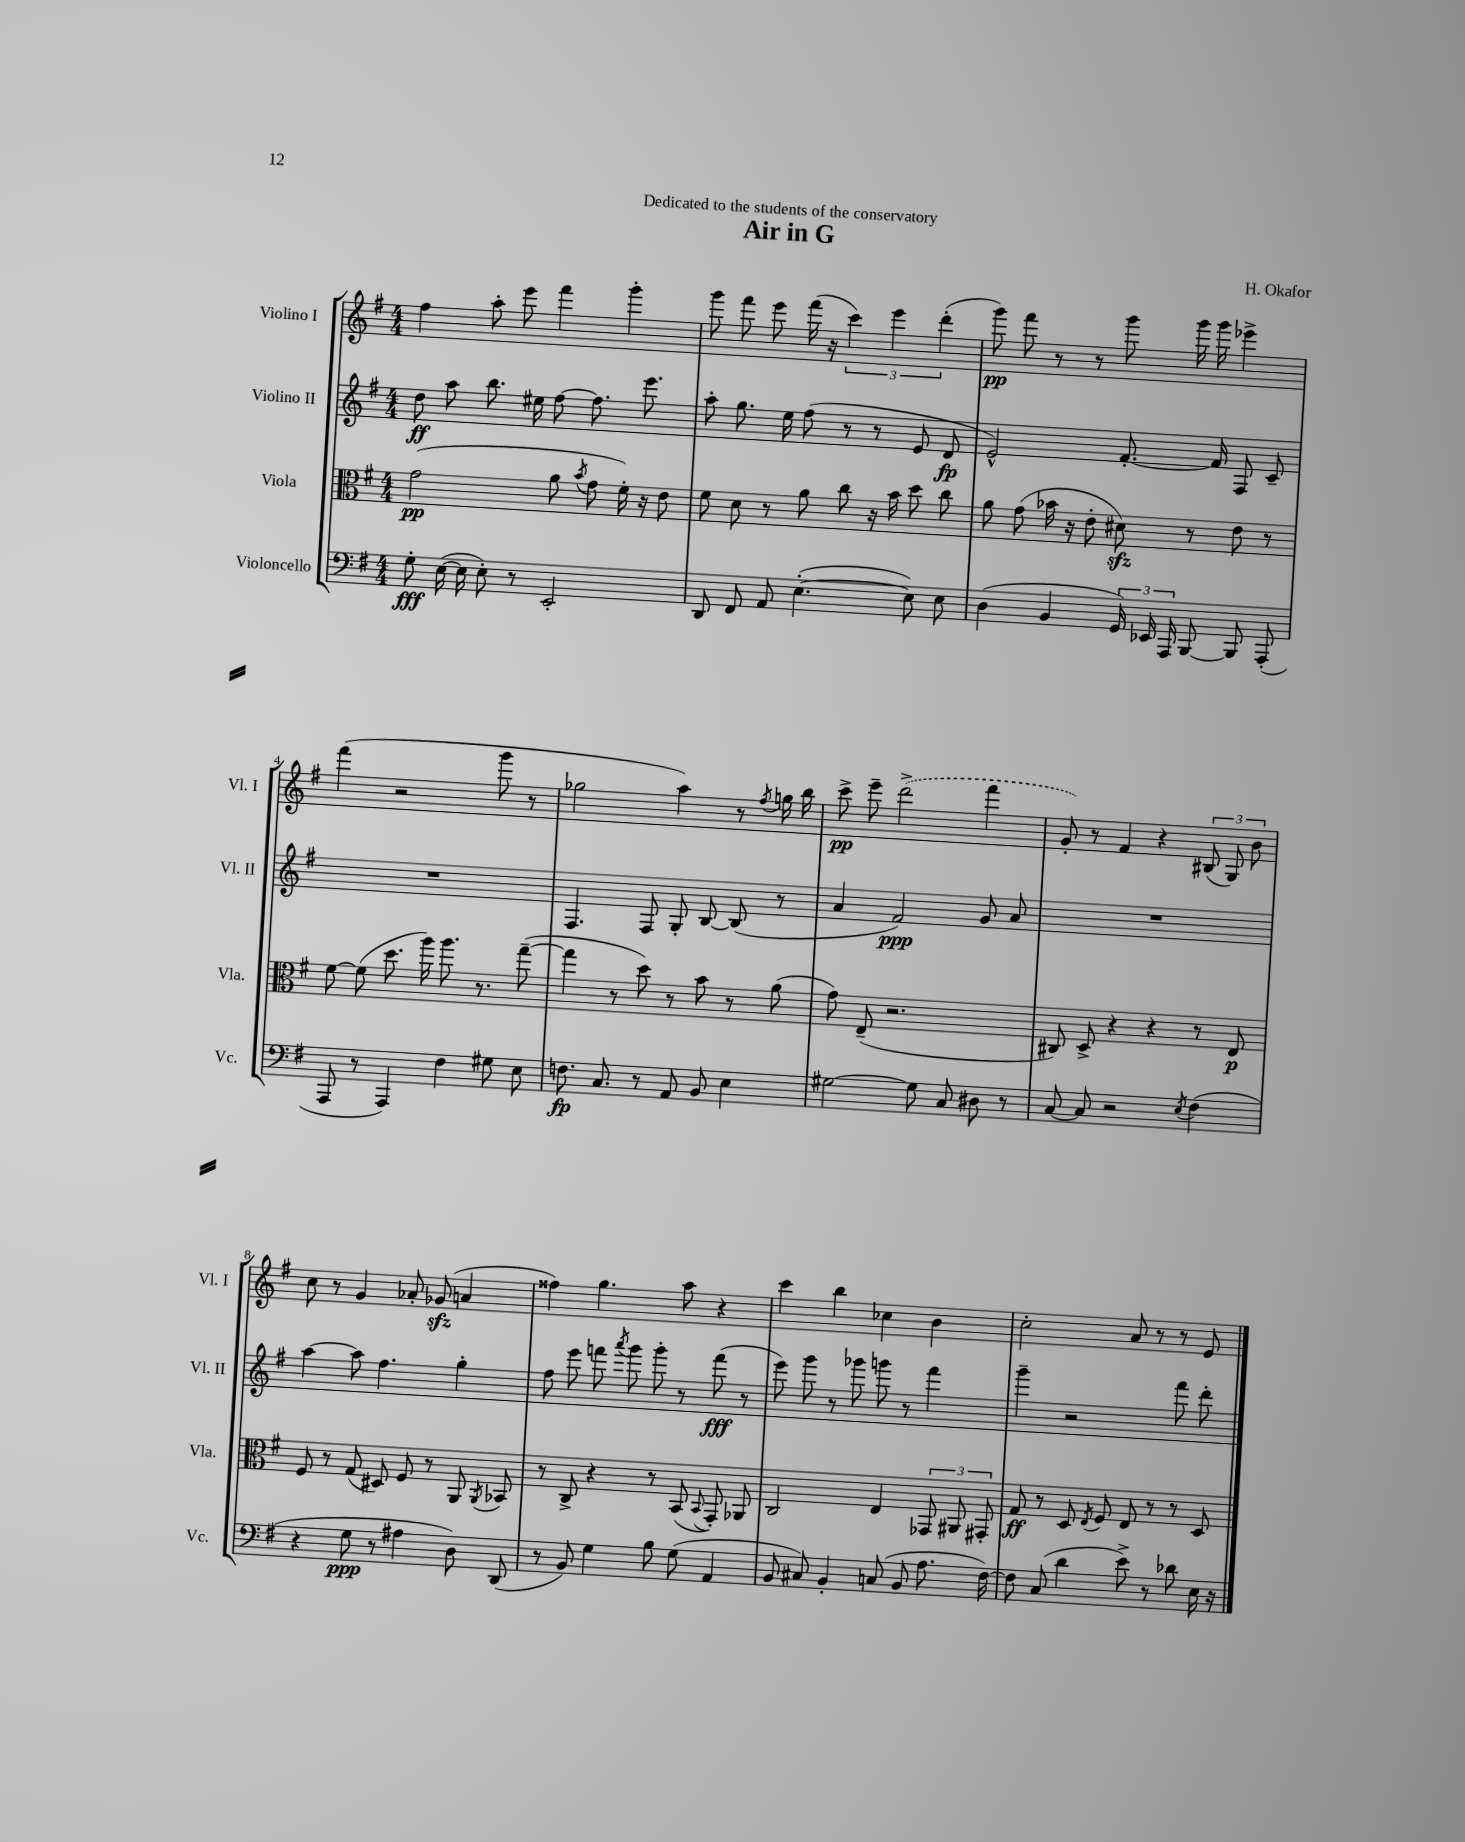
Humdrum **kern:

**kern	**kern	**kern	**kern
*staff4	*staff3	*staff2	*staff1
*clefF4	*clefC3	*clefG2	*clefG2
*k[f#]	*k[f#]	*k[f#]	*k[f#]
*M4/4	*M4/4	*M4/4	*M4/4
8G'	(2g	8dd	4ff#
([16E	.	8aa	.
16E]	.	.	.
8E')	.	8.bb	8aa'
8r	.	.	8eee
.	.	16ee#	.
2EE'	8a	[8ff#	4fff#
.	8qb	.	.
.	8g	8.ff#]	.
.	16f#')	.	4ggg'
.	16r	8.eee	.
.	8e	.	.
=	=	=	=
8DD	8f#	8aa'	8ggg
8FF#	8d	8.gg	8fff#
8AA	8r	.	8eee
.	.	16ee	.
([4.E'	8a	(8ff#	(16fff#
.	.	.	16r
.	8cc	8r	6ccc)
.	16r	8r	.
.	.	.	6eee
.	16b	.	.
8E])	8dd	8e	.
.	.	.	(6ddd'
8E	8cc	8d	.
=	=	=	=
(4D	8a	2e^^)	8ggg)
.	(8g	.	8fff#
4BB	16b-	.	8r
.	16r	.	.
.	8e'	.	8r
24GG)	8d#)	[8.f#'	8ggg
24EE-	.	.	.
24AAA	.	.	.
[8BBB	8r	.	16ggg
.	.	16f#]	16ggg
8BBB]	8e	8F#	4eee-^
(8AAA'	8r	8c~	.
=	=	=	=
8AAA	[8f#	1r	(4fff#
8r	(8f#]	.	.
4AAA)	8.dd	.	2r
.	16aa)	.	.
4F#	8.aa	.	.
.	8.r	.	.
8G#	.	.	8ggg
8E	([8gg~	.	8r
=	=	=	=
8.F	4gg]	4.F#	2gg-
8.C	.	.	.
.	8r	.	.
8r	8dd)	8F#	.
8AA	8r	8G'	4aa)
8BB	8b	[8B	.
4E	8r	(8B]	8r
.	.	.	8qff#
.	(8a	8r	16gg
.	.	.	16bb
=	=	=	=
[2G#	8g)	4a	8ccc^
.	(8E~	.	8eee~
.	2.r	2f#)	(2ddd^
8G#]	.	.	.
8C	.	.	.
8D#	.	8g	4fff#
8r	.	8a	.
=	=	=	=
[8C	8C#)	1r	8g')
8C]	8D^	.	8r
2r	4r	.	4f#
.	4r	.	4r
8qE	.	.	.
(4F#	8r	.	(12B#
.	.	.	12G)
.	8E	.	.
.	.	.	12b
=	=	=	=
4r	8F#	[4aa	8cc
.	8r	.	8r
8G	(8G	8aa]	4g
8r	8D#)	4.ff#	.
4A#	8F#	.	8a-'
.	8r	.	(8g-
8D)	8AA	4gg'	4a
.	8qAA	.	.
(8DD	8BB-	.	.
=	=	=	=
8r	8r	8ff#	4ff##)
8BB)	8C^	8eee	.
4G	4r	8fff	4.gg
.	.	8qaaa	.
.	.	8ggg	.
8B	8r	8ggg'	.
(8G	(8BB	8r	8aa
.	8qqBB	.	.
4AA	8GG')	(8fff	4r
.	8AA-	8r	.
=	=	=	=
8BB	2C	8eee)	4ccc
8C#)	.	8ggg	.
4BB'	.	8r	4bb
.	.	8ggg-	.
(8C	4E	8ggg	4cc-
8BB	.	8r	.
8.A	12GG-	4fff#	4b
.	12AA#	.	.
.	12GG#'	.	.
[16F#)	.	.	.
=	=	=	=
8F#]	8G	4ggg~	2cc'
(8C	8r	.	.
4d	8D	2r	.
.	8qE	.	.
.	8F#	.	.
8e^)	8E	.	8a
8r	8r	.	8r
8d-	8r	8fff#	8r
16E	8D	8ddd'	8e
16r	.	.	.
==	==	==	==
*-	*-	*-	*-
